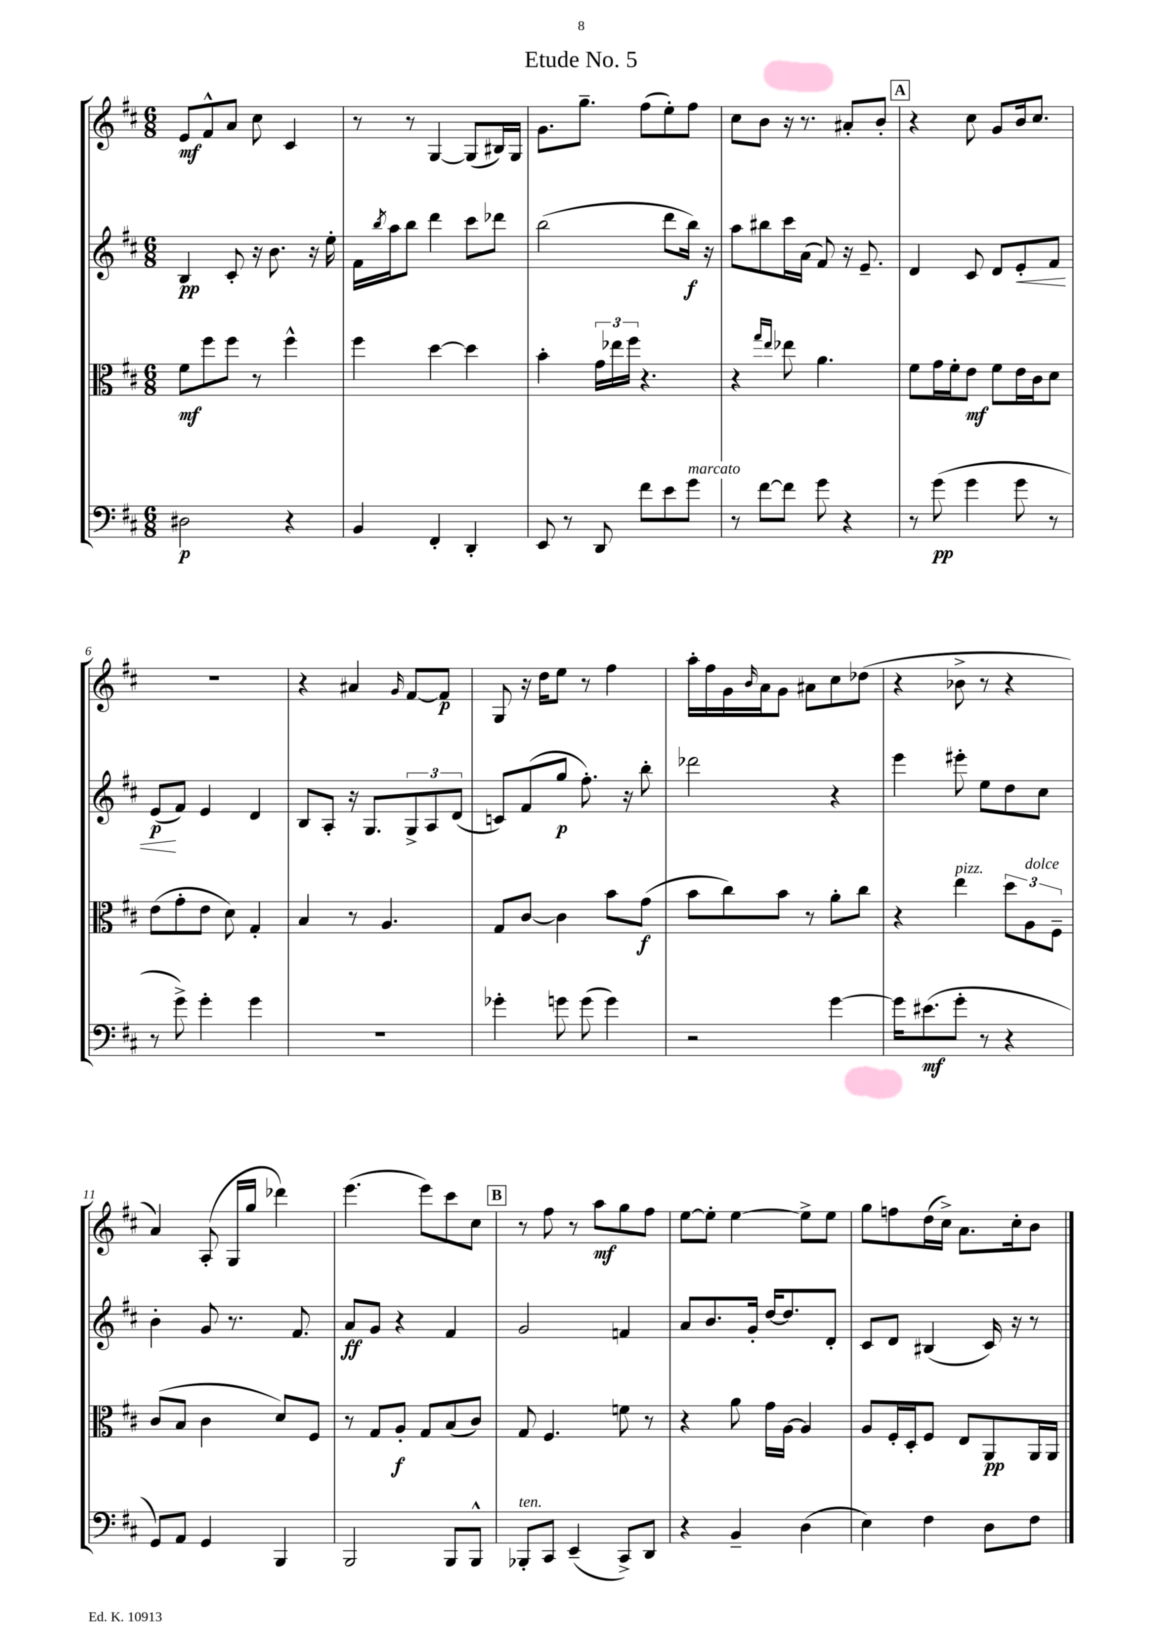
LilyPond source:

\header { title = "Etude No. 5" }
<<
\new StaffGroup <<
\new Staff = "s0" {
    \clef treble \key d \major \numericTimeSignature \time 6/8
    e'8\mf fis'8-^ a'8 cis''8 cis'4 |
    r8 r8 g4~ g8( bis16) g16 |
    g'8. g''8.-- fis''8( e''8-.) fis''8 |
    cis''8 b'8 r16 r8. ais'8-. b'8-. |
    \mark \markup { \box "A" } r4 cis''8 g'8 b'16 cis''8. |
    R2. |
    r4 ais'4 \grace { g'16 } fis'8~ fis'8\p |
    g8 r16 d''16 e''8 r8 fis''4 |
    a''16-. fis''16 g'16 \grace { b'16 } a'16 g'8 ais'8 cis''8 des''8( |
    r4 bes'8-> r8 r4 |
    a'4) a8-.( g16 g''16 des'''4) |
    e'''4.( e'''8) cis'''8 cis''8 |
    \mark \markup { \box "B" } r8 fis''8 r8 a''8\mf g''8 fis''8 |
    e''8~ e''8-. e''4~ e''8-> e''8 |
    g''8 f''8 d''16( cis''16->) a'8. cis''16-. b'8 \bar "|." |
}
\new Staff = "s1" {
    \clef treble \key d \major \numericTimeSignature \time 6/8
    b4\pp cis'8-. r16 b'8. r16 e''16-. |
    fis'16 \acciaccatura { b''8 } a''16 b''8 d'''4 cis'''8 des'''8 |
    b''2( d'''8 b''16\f) r16 |
    a''8 bis''8 cis'''16 a'16( fis'8) r16 e'8.-- |
    \mark \markup { \box "A" } d'4 cis'8 d'8 e'8-.\< fis'8 |
    e'8\p\!( fis'8) e'4 d'4 |
    b8 a8-. r16 g8. \tuplet 3/2 { g8-> a8 d'8( } |
    c'8) fis'8( g''8\p fis''8.-.) r16 b''8-. |
    des'''2 r4 |
    e'''4 eis'''8-. e''8 d''8 cis''8 |
    b'4-. g'8 r8. fis'8. |
    a'8\ff g'8 r4 fis'4 |
    \mark \markup { \box "B" } g'2 f'4 |
    a'8 b'8. g'16-. d''16~ d''8. d'8-. |
    cis'8 d'8 bis4( cis'16) r16 r8 \bar "|." |
}
\new Staff = "s2" {
    \clef alto \key d \major \numericTimeSignature \time 6/8
    fis'8\mf fis''8 fis''8 r8 fis''4-^ |
    fis''4 d''4~ d''4 |
    b'4-. \tuplet 3/2 { g'16 ees''16 fis''16 } r4. |
    r4 \grace { g''16 e''16 } ees''8 a'4. |
    \mark \markup { \box "A" } fis'8 g'16 fis'16-. e'8\mf fis'8 e'16 cis'16 d'8 |
    e'8( g'8-. e'8 d'8) g4-. |
    b4 r8 a4. |
    g8 cis'8~ cis'4 b'8 g'8\f( |
    b'8 cis''8) b'8 r8 a'8-. cis''8 |
    r4 e''4^\markup { \italic "pizz." } \tuplet 3/2 { d''8 a8^\markup { \italic "dolce" } fis8-- } |
    cis'8( b8 cis'4 d'8) fis8 |
    r8 g8 a8-.\f g8 b8( cis'8) |
    \mark \markup { \box "B" } g8 fis4. f'8 r8 |
    r4 a'8 g'16 a16~ a4 |
    a8 fis16-. d16-. fis8 e8 a,8\pp a,16 a,16 \bar "|." |
}
\new Staff = "s3" {
    \clef bass \key d \major \numericTimeSignature \time 6/8
    dis2\p r4 |
    b,4 fis,4-. d,4-. |
    e,8 r8 d,8 fis'8 e'8 g'8^\markup { \italic "marcato" } |
    r8 fis'8~ fis'8 g'8 r4 |
    \mark \markup { \box "A" } r8 g'8\pp( g'4 g'8 r8 |
    r8 g'8->) g'4-. g'4 |
    R2. |
    ges'4-. g'8 g'8( g'4) |
    r2 g'4~ |
    g'16 eis'8.\mf( g'8-. r8 r4 |
    g,8) a,8 g,4 b,,4 |
    b,,2 b,,8 b,,8-^ |
    \mark \markup { \box "B" } bes,,8-.^\markup { \italic "ten." } cis,8 e,4--( cis,8->) d,8 |
    r4 b,4-- d4( |
    e4) fis4 d8 fis8 \bar "|." |
}
>>
>>
